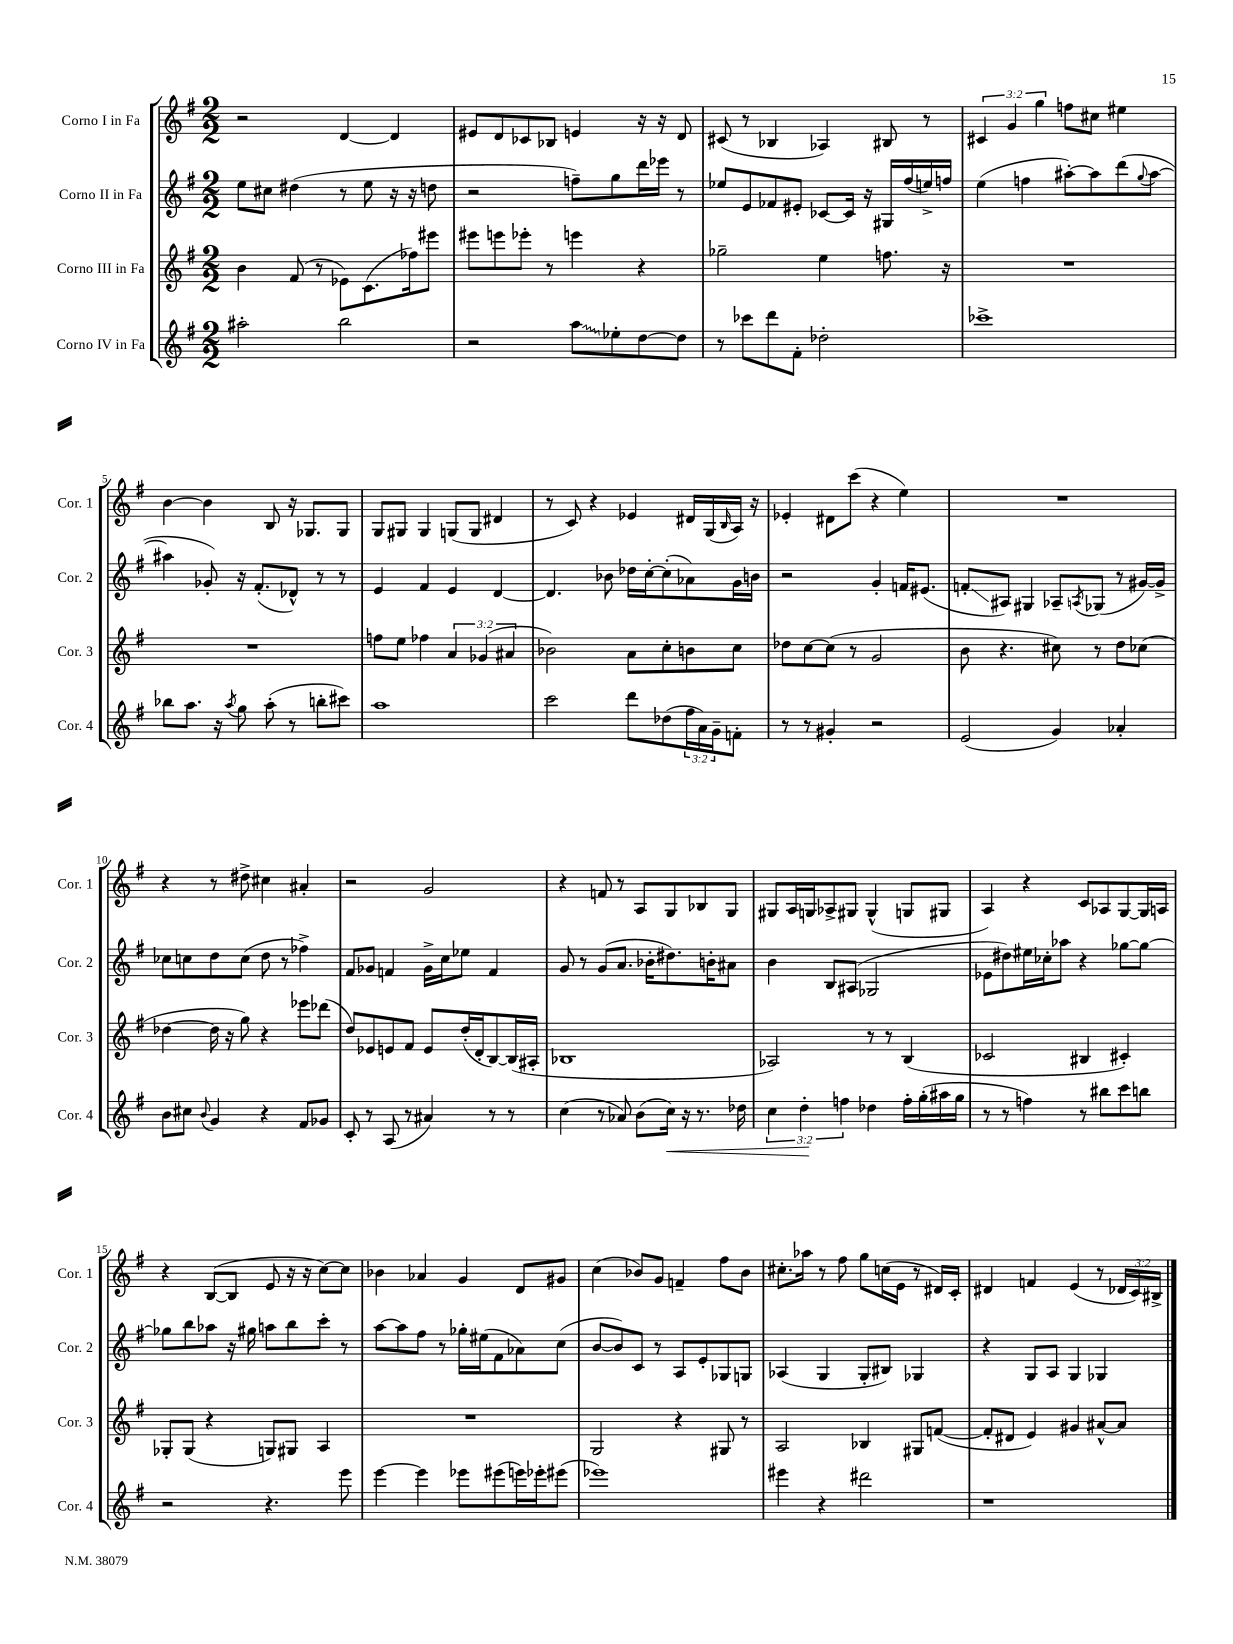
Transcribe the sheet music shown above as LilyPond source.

<<
\new StaffGroup <<
\new Staff = "s0" \with { instrumentName = "Corno I in Fa" shortInstrumentName = "Cor. 1" } {
    \clef treble \key g \major \numericTimeSignature \time 2/2 \override Staff.TupletNumber.text = #tuplet-number::calc-fraction-text
    r2 d'4~ d'4 |
    eis'8 d'8 ces'8 bes8 e'4 r16 r16 d'8 |
    cis'8( r8 bes4 aes4) bis8 r8 |
    \tuplet 3/2 { cis'4 g'4 g''4 } f''8 cis''8 eis''4 |
    b'4~ b'4 b8 r16 ges8. ges8 |
    g8 gis8 gis4 g8( g8 dis'4 |
    r8 c'8) r4 ees'4 dis'16 g16( \grace { b16 } a16) r16 |
    ees'4-. dis'8 c'''8( r4 e''4) |
    R1 |
    r4 r8 dis''8-> cis''4 ais'4-. |
    r2 g'2 |
    r4 f'8 r8 a8 g8 bes8 g8 |
    gis8 a16 g16 aes8-> gis8 gis4-^( g8 gis8 |
    a4) r4 c'8 aes8 g8~ g16 a16 |
    r4 b8~( b8 e'8 r16 r16 c''8~) c''8 |
    bes'4 aes'4 g'4 d'8 gis'8 |
    c''4( bes'8) g'8 f'4-- fis''8 bes'8 |
    cis''8.-. aes''16 r8 fis''8 g''8 c''16( e'16 r8 dis'16) c'16-. |
    dis'4 f'4 e'4( r8 \tuplet 3/2 { des'16 c'16) bis16-> } \bar "|." |
}
\new Staff = "s1" \with { instrumentName = "Corno II in Fa" shortInstrumentName = "Cor. 2" } {
    \clef treble \key g \major \numericTimeSignature \time 2/2
    e''8 cis''8 dis''4( r8 e''8 r16 r16 d''8 |
    r2 f''8--) g''8 d'''16 ees'''16 r8 |
    ees''8 e'8 fes'8 eis'8-. ces'8~ ces'16 r16 gis16 fis''16( e''16->) f''16 |
    e''4( f''4 ais''8~-.) ais''8 d'''8( \appoggiatura { g''8 } ais''8~ |
    ais''4 ges'8-.) r16 fis'8.-.( des'8-^) r8 r8 |
    e'4 fis'4 e'4 d'4~ |
    d'4. bes'8 des''16 c''16~-. c''8-.( aes'8) g'16 b'16 |
    r2 g'4-. f'16 eis'8.( |
    f'8-.\glissando ais8) gis4 aes8-- \acciaccatura { a8 } ges8( r8 gis'16~) gis'16-> |
    ces''8 c''8 d''8 c''8( d''8 r8 fes''4->) |
    fis'8 ges'8 f'4 ges'16-> c''16 ees''8 f'4 |
    g'8 r8 g'8( a'8. bes'16-. dis''8.) b'16-. ais'8 |
    b'4 b8 ais8( ges2 |
    ees'8 dis''8) eis''16 ces''16-. aes''8 r4 ges''8~ ges''8~ |
    ges''8 b''8 aes''8 r16 gis''16 a''8 b''8 c'''8-. r8 |
    a''8~ a''8 fis''8 r8 ges''16-. eis''16( fis'8 aes'8) c''8( |
    b'8~ b'8) c'8 r8 a8 e'8-. ges8 g8 |
    aes4( g4 g8-. bis8) ges4 |
    r4 g8 a8 g4 ges4 \bar "|." |
}
\new Staff = "s2" \with { instrumentName = "Corno III in Fa" shortInstrumentName = "Cor. 3" } {
    \clef treble \key g \major \numericTimeSignature \time 2/2 \override Staff.TupletNumber.text = #tuplet-number::calc-fraction-text
    b'4 fis'8( r8 ees'8) c'8.( fes''16) eis'''8 |
    eis'''8 e'''8 ees'''8-. r8 e'''4 r4 |
    ges''2-- e''4 f''8. r16 |
    R1 |
    R1 |
    f''8 e''8 fes''4 \tuplet 3/2 { a'4 ges'4( ais'4 } |
    bes'2) a'8 c''8-. b'8 c''8 |
    des''8 c''8~ c''8( r8 g'2 |
    b'8 r4. cis''8) r8 d''8 ces''8( |
    des''4~ des''16 r16 g''8) r4 ees'''8 des'''8( |
    d''8) ees'8 e'8 fis'8 e'8 d''16-.( d'16-. b8~) b16( ais16-. |
    bes1 |
    aes2) r8 r8 b4( |
    ces'2 bis4 cis'4-.) |
    ges8-. ges8( r4 g8) gis8 a4 |
    R1 |
    g2 r4 gis8 r8 |
    a2 bes4 gis8 f'8~( |
    f'8-. dis'8 e'4) gis'4 ais'8~-^ ais'8 \bar "|." |
}
\new Staff = "s3" \with { instrumentName = "Corno IV in Fa" shortInstrumentName = "Cor. 4" } {
    \clef treble \key g \major \numericTimeSignature \time 2/2 \override Staff.TupletNumber.text = #tuplet-number::calc-fraction-text
    ais''2-. b''2 |
    r2 \once \override Glissando.style = #'zigzag a''8\glissando ees''8-. d''8~ d''8 |
    r8 ces'''8 d'''8 fis'8-. des''2-. |
    ces'''1-> |
    bes''8 a''8. r16 \acciaccatura { a''8 } g''8 a''8-.( r8 b''8-. cis'''8) |
    a''1 |
    c'''2 d'''8 des''8( \tuplet 3/2 { fis''16 a'16) g'16-- } f'8-. |
    r8 r8 gis'4-. r2 |
    e'2( g'4) aes'4-. |
    b'8 cis''8 \appoggiatura { b'8 } g'4 r4 fis'8 ges'8 |
    c'8-. r8 a8( r8 ais'4) r8 r8 |
    c''4( r8 aes'8) b'8( c''16\<) r16 r8. des''16 |
    \tuplet 3/2 { c''4 d''4-.\! f''4 } des''4 f''16-. g''16-.( ais''16 g''16 |
    r8 r8 f''4) r8 bis''8 c'''8 b''8 |
    r2 r4. e'''8 |
    e'''4~ e'''4 ees'''8 eis'''8( e'''16) ees'''16-. eis'''8( |
    ees'''1) |
    eis'''4 r4 dis'''2 |
    r1 \bar "|." |
}
>>
>>
